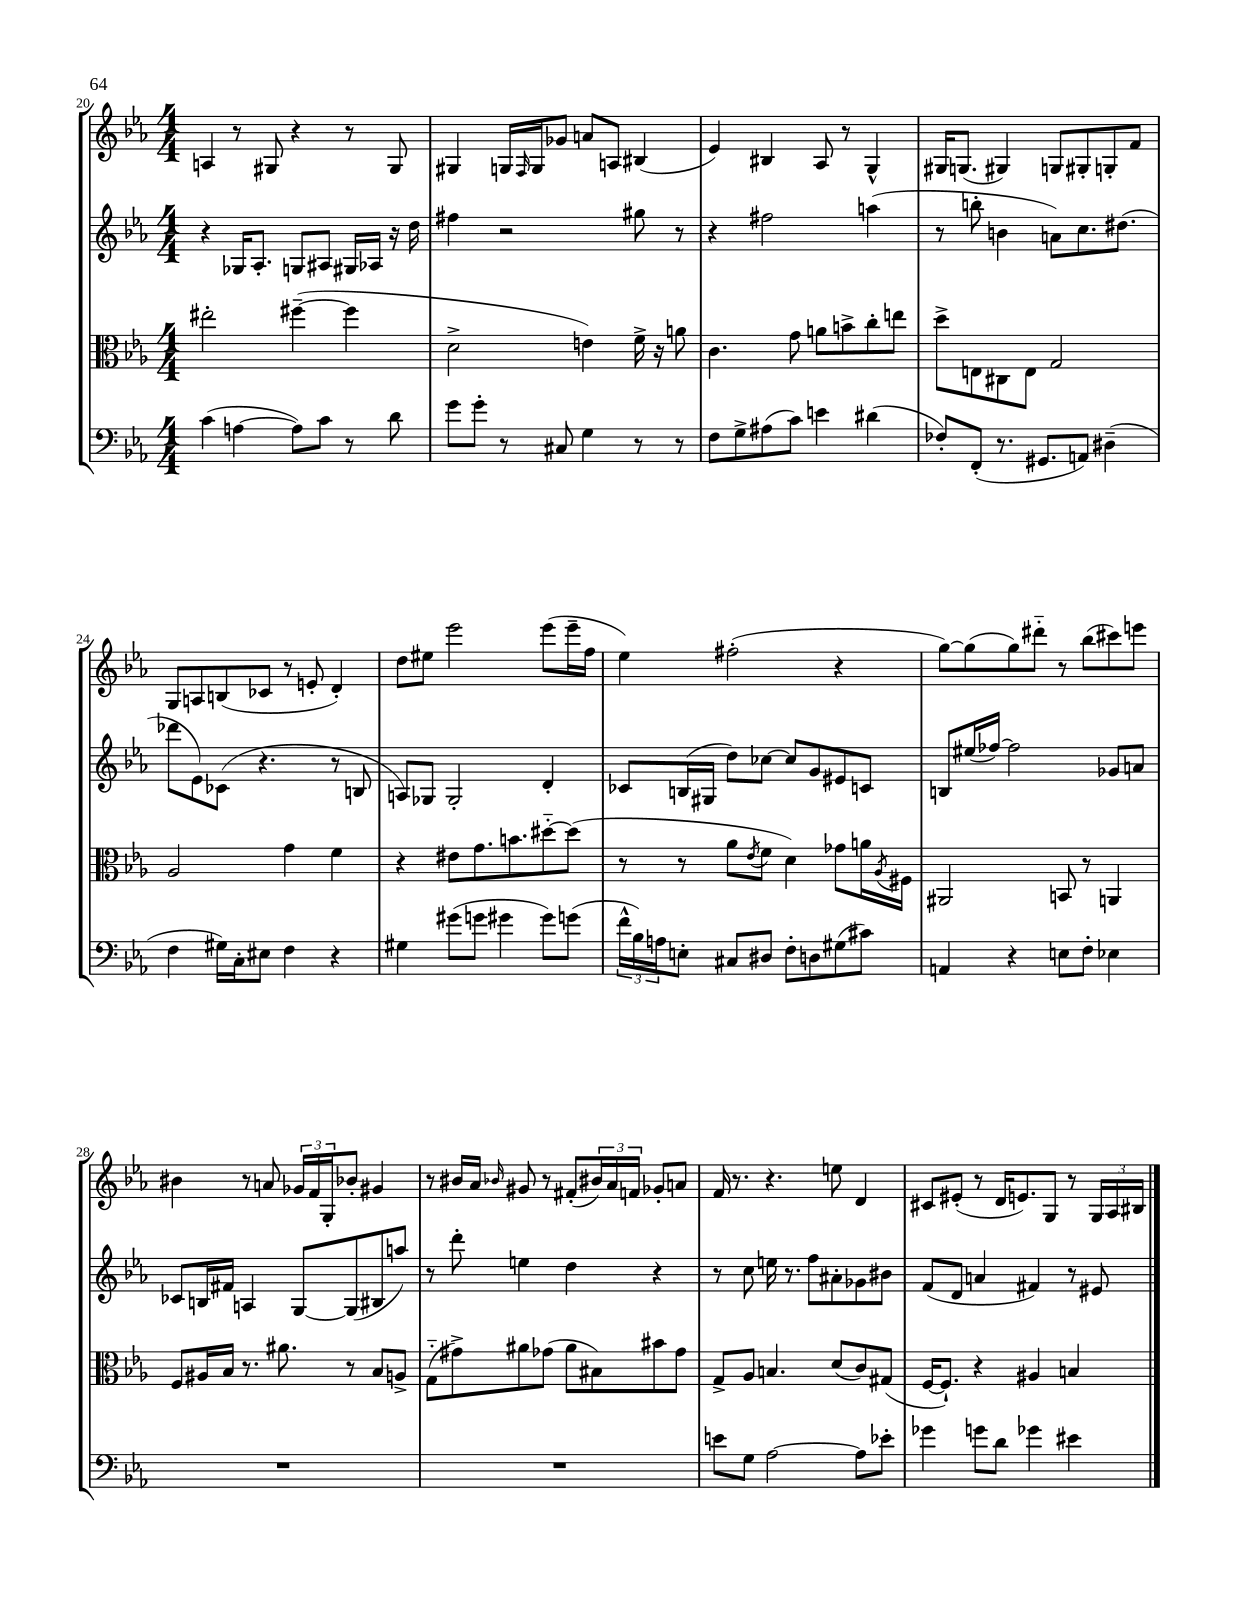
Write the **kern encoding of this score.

**kern	**kern	**kern	**kern
*staff4	*staff3	*staff2	*staff1
*clefF4	*clefC3	*clefG2	*clefG2
*k[b-e-a-]	*k[b-e-a-]	*k[b-e-a-]	*k[b-e-a-]
*M4/4	*M4/4	*M4/4	*M4/4
(4c	2ee#'	4r	4A
[4A	.	16G-	8r
.	.	8.A-'	.
.	.	.	8G#
8A])	([4ff#~	8G	4r
8c	.	8A#	.
8r	4ff#]	16G#	8r
.	.	16A-	.
8d	.	16r	8G#
.	.	16dd	.
=	=	=	=
8g	2d^	4ff#	4G#
8g'	.	.	.
8r	.	2r	16G
.	.	.	16qqF
.	.	.	16G
8C#	.	.	8g-
4G	4e)	.	8a
.	.	.	8A
8r	16f^	8gg#	(4B#
.	16r	.	.
8r	8a	8r	.
=	=	=	=
8F	4.c	4r	4e-)
8G^	.	.	.
(8A#	.	2ff#	4B#
8c)	8g	.	.
4e	8a	.	8A-
.	8b^	.	8r
(4d#	8cc'	(4aa	4G^^
.	8ee	.	.
=	=	=	=
8F-')	8dd^	8r	16G#
.	.	.	(8.G
(8FF'	8E	8bb'	.
8.r	8C#	4b	4G#)
.	8E	.	.
8.GG#	.	.	.
.	2G	8a)	8G
8AA)	.	8.cc	8G#'
(4D#~	.	.	8G'
.	.	(8.dd#	.
.	.	.	8f
=	=	=	=
4F	2A-	8ddd-	8G
.	.	8e-)	8A
16G#)	.	(8c-	(8B
16C'	.	.	.
8E#	.	4.r	8c-
4F	4g	.	8r
.	.	.	8e'
4r	4f	8r	4d')
.	.	8B	.
=	=	=	=
4G#	4r	8A)	8dd
.	.	8G-	8ee#
(8g#	8e#	2G-'	2eee-
8g	8.g	.	.
4g#	.	.	.
.	8.b	.	.
8g#)	[8dd#'~	4d'	(8eee-
(8g	(8dd#]	.	16eee-~
.	.	.	16ff
=	=	=	=
24f^^	8r	8c-	4ee-)
24B-)	.	.	.
24A	.	.	.
8E'	8r	(16B	.
.	.	16G#	.
8C#	8a-	8dd)	(2ff#'
.	8qe-	.	.
8D#	8f	[8cc-	.
8F'	4d)	8cc-]	.
8D	.	8g	.
(8G#	8g-	8e#	4r
8c#)	16a	8c	.
.	8qA-	.	.
.	16F#	.	.
=	=	=	=
4AA	2AA#	8B	[8gg)
.	.	(16ee#	(8gg]
.	.	[16ff-)	.
4r	.	2ff-]	8gg)
.	.	.	8ddd#'~
8E	8BB	.	8r
8F'	8r	.	(8bb-
4E-	4AA	8g-	8ccc#)
.	.	8a	8eee
=	=	=	=
1r	8F	8c-	4b#
.	16A#	16B	.
.	16B-	16f#	.
.	8.r	4A	8r
.	.	.	8a
.	8.a#	.	.
.	.	[8G	24g-
.	.	.	24f
.	.	.	24G'
.	8r	(8G]	8b-'
.	8B-	8B#	4g#
.	8A^	8aa)	.
=	=	=	=
1r	(8G'~	8r	8r
.	8g#^)	8ddd'	16b#
.	.	.	16a-
.	.	.	16qqb-
.	8a#	4ee	8g#
.	(8g-	.	8r
.	8a#	4dd	(8f#'
.	8B#)	.	24b#)
.	.	.	24a-
.	.	.	24f
.	8b#	4r	8g-'
.	8g-	.	8a
=	=	=	=
8e	8G^	8r	16f
.	.	.	8.r
8G	8A-	8cc	.
[2A-	4.B	16ee	4.r
.	.	8.r	.
.	.	8ff	.
.	(8d	8a#'	8ee
8A-]	8c)	8g-	4d
8e-'	(8G#	8b#	.
=	=	=	=
4g-	[16F	(8f	8c#
.	8.F`])	.	.
.	.	8d	(8e#'
8g	4r	4a	8r
8d	.	.	16d
.	.	.	8.e)
4g-	4A#	4f#)	.
.	.	.	8G
4e#	4B	8r	8r
.	.	8e#	24G
.	.	.	24A-
.	.	.	24B#
==	==	==	==
*-	*-	*-	*-
